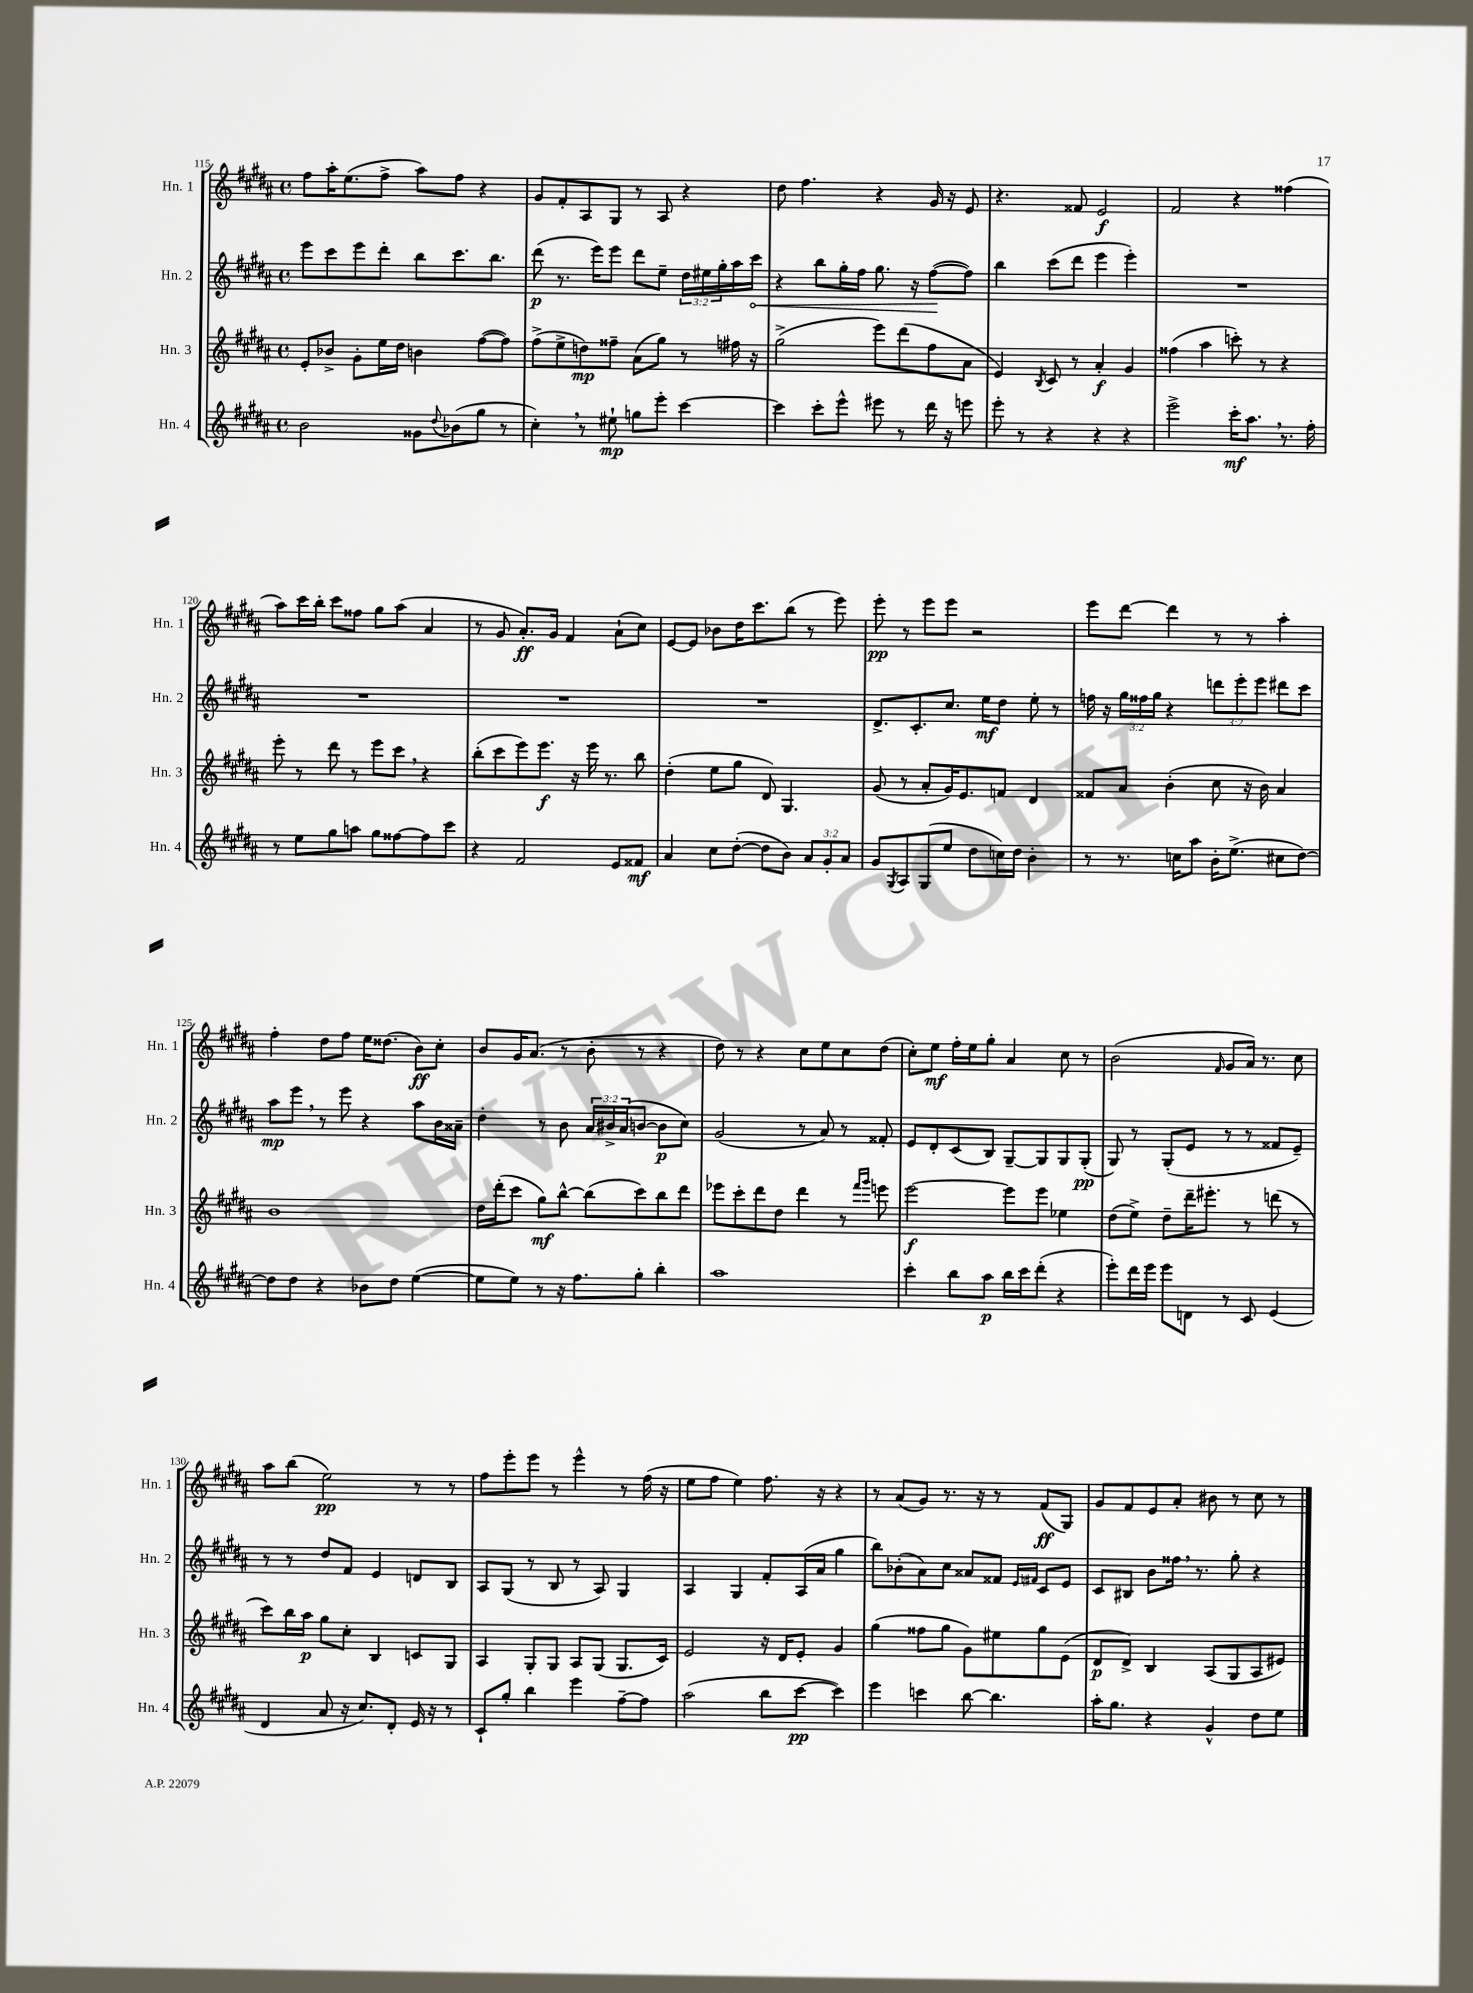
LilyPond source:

<<
\new StaffGroup <<
\new Staff = "s0" \with { instrumentName = "Hn. 1" shortInstrumentName = "Hn. 1" } {
    \clef treble \key b \major \defaultTimeSignature \time 4/4
    fis''8 ais''16-. e''8.( fis''8-> ais''8) fis''8 r4 |
    gis'8 fis'8-. ais8 gis8 r8 ais8 r4 |
    dis''8 fis''4. r4 gis'16 r16 e'8 |
    r4. fisis'8 e'2\f |
    fis'2 r4 fisis''4( |
    ais''8) cis'''16 b''16-. cis'''8 fisis''8 gis''8 ais''8( ais'4 |
    r8 gis'8 ais'8.-.\ff) gis'16 fis'4 ais'8-!( cis''8) |
    e'8~ e'8 bes'8 dis''16 cis'''8. b''8( r8 e'''8) |
    e'''8-.\pp r8 e'''8 e'''8 r2 |
    e'''8 dis'''8~ dis'''4 r8 r8 ais''4-. |
    fis''4-. dis''8 fis''8 e''16 disis''8.( b'8\ff) cis''8-. |
    b'8 gis'16 ais'8.( r8 b'8-. r8 r4 |
    dis''8) r8 r4 cis''8 e''8 cis''8 dis''8( |
    cis''8-.) e''8\mf fis''16-. e''16 gis''8-. ais'4 cis''8 r8 |
    b'2( \grace { fis'16 } gis'8 ais'16) r8. cis''8 |
    ais''8 b''8( e''2\pp) r8 r8 |
    fis''8 e'''8-. e'''8 r8 e'''4-^ r8 fis''16( r16 |
    e''8 fis''8 e''4) fis''8. r16 r4 |
    r8 ais'8( gis'8) r8. r16 r8 fis'8\ff( gis8) |
    gis'8 fis'8 e'8 ais'8-. bis'8 r8 cis''8 r8 \bar "|." |
}
\new Staff = "s1" \with { instrumentName = "Hn. 2" shortInstrumentName = "Hn. 2" } {
    \clef treble \key b \major \defaultTimeSignature \time 4/4 \override Staff.TupletNumber.text = #tuplet-number::calc-fraction-text
    e'''8 cis'''8 e'''8 dis'''8-. b''8 cis'''8. b''8. |
    dis'''8\p( r8. e'''16) e'''8 dis'''8 e''8-- \tuplet 3/2 { dis''16 eis''16 gis''16-. } ais''16 \once \override Hairpin.circled-tip = ##t cis'''16\< |
    r4 b''8 gis''16-. fis''16 gis''8. r16 fis''8~\!( fis''8) |
    b''4 cis'''8( dis'''8 e'''4 e'''4-.) |
    R1 |
    R1 |
    R1 |
    R1 |
    dis'8.-> cis'8.-. cis''8. e''16\mf dis''8 e''8-. r8 |
    f''16 r16 \tuplet 3/2 { gis''16 fisis''16 gis''16 } r4 \tuplet 3/2 { d'''8 e'''8-. e'''8 } dis'''8 cis'''8 |
    ais''8\mp e'''8 \breathe r8 e'''8 r4 ais''8 b'16 aisis'16-- |
    dis''4-. r8 b'8 \tuplet 3/2 { ais'16 bis'16-> ais'16( } b'8~ b'8\p cis''8) |
    gis'2( r8 ais'8) r8 fisis'8-. |
    e'8 dis'8-. cis'8( b8) gis8~-- gis8 gis8 gis8-.\pp( |
    gis8) r8 gis8-.( e'8 r8 r8 fisis'8 e'8--) |
    r8 r8 dis''8 fis'8 e'4 d'8 b8 |
    ais8 gis8( r8 b8 r8 ais8) gis4 |
    ais4 gis4 fis'8-. ais16( ais'16 gis''4 |
    b''8) bes'8-.( ais'8) cis''8 aisis'8 fisis'8 \grace { e'16 fis'16 } cis'8 e'8 |
    cis'8 bis8 b'8 fisis''16 \breathe r8. gis''8-. r4 \bar "|." |
}
\new Staff = "s2" \with { instrumentName = "Hn. 3" shortInstrumentName = "Hn. 3" } {
    \clef treble \key b \major \defaultTimeSignature \time 4/4
    e'8-. bes'8-> gis'8-. e''16 dis''16 b'4 fis''8~( fis''8) |
    fis''8->( e''8-> d''8\mp) fisis''8-- ais'8( gis''8) r8 fis''16 r16 |
    gis''2->( e'''8) dis'''8( fis''8 ais'8 |
    e'4) \acciaccatura { b8 } cis'8 r8 ais'4-.\f gis'4 |
    fisis''4( ais''4 c'''8-.) r8 r4 |
    e'''8-. r8 dis'''8 r8 e'''8 cis'''8 \breathe r4 |
    b''8-.( cis'''8 e'''8) e'''8.\f r16 e'''16 r8. b''8 |
    dis''4-.( e''8 gis''8 dis'8) gis4. |
    gis'8( r8 ais'8-. gis'16) e'8. f'8 dis'4 |
    fisis'8 ais'8 b'4-.( cis''8 r16 b'16) ais'4 |
    b'1 |
    dis''16 dis'''16-.( cis'''8 gis''8\mf) b''8~-^ b''8( cis'''8) b''8 dis'''8 |
    ees'''8 cis'''8-. dis'''8 dis''8 dis'''4 r8 \grace { fis'''16 gis'''16 } e'''8 |
    e'''2~\f e'''8 e'''8 ees''4 |
    dis''8( e''8->) dis''8-- dis'''16-- eis'''8.-. r8 d'''8( r8 |
    cis'''8) b''16 ais''16\p gis''8 cis''8-. b4 c'8 gis8 |
    ais4 gis8-. gis8 ais8 gis8( gis8. cis'16) |
    e'2 r16 dis'16 e'8-. gis'4 |
    gis''4( fisis''8 gis''8 gis'8) eis''8 gis''8 e'8( |
    dis'8\p dis'8->) b4 ais8( gis8 ais8 eis'8) \bar "|." |
}
\new Staff = "s3" \with { instrumentName = "Hn. 4" shortInstrumentName = "Hn. 4" } {
    \clef treble \key b \major \defaultTimeSignature \time 4/4 \override Staff.TupletNumber.text = #tuplet-number::calc-fraction-text
    b'2 gisis'8 \appoggiatura { dis''8 } bes'8( gis''8 r8 |
    cis''4-.) \breathe r8 eis''8-!\mp g''8 e'''8-. cis'''4~ |
    cis'''4 cis'''8-. e'''8-^ eis'''8 r8 dis'''16 r16 e'''8 |
    e'''8-. r8 r4 r4 r4 |
    e'''2-> cis'''16-.\mf ais''8. \breathe r8. fis''16-. |
    r8 e''8 gis''8 a''8 gis''8 fisis''8~ fisis''8 cis'''8 |
    r4 fis'2 e'8 fisis'8\mf |
    ais'4 cis''8 dis''8~-.( dis''8 b'8) \tuplet 3/2 { ais'8 gis'8-. ais'8 } |
    gis'8 \acciaccatura { gis8 } ais8 gis8( e''8 dis''8 c''16) dis''16 b'4-. |
    r8 r8. c''16 ais''8 b'16-. e''8.->( cis''8 dis''8~) |
    dis''8 dis''8 r4 bes'8 dis''8 e''4~( |
    e''8 e''8) r8 r16 fis''8. gis''8-. b''4-. |
    ais''1 |
    cis'''4-. b''8 ais''8\p b''16 cis'''16 dis'''8-.( r4 |
    e'''8-.) dis'''16 e'''16 e'''8 d'8 r8 cis'8 e'4( |
    dis'4 ais'8 r16 cis''8.) dis'8-. e'16 r16 r8 |
    cis'8-! gis''8-. b''4 e'''4 fis''8~-- fis''8 |
    ais''2( b''8 cis'''8~\pp cis'''4) |
    e'''4 c'''4 b''8~ b''4. |
    ais''16-. gis''8. r4 gis'4-^ dis''8 e''8 \bar "|." |
}
>>
>>
\layout { \context { \Score currentBarNumber = #115 } }
